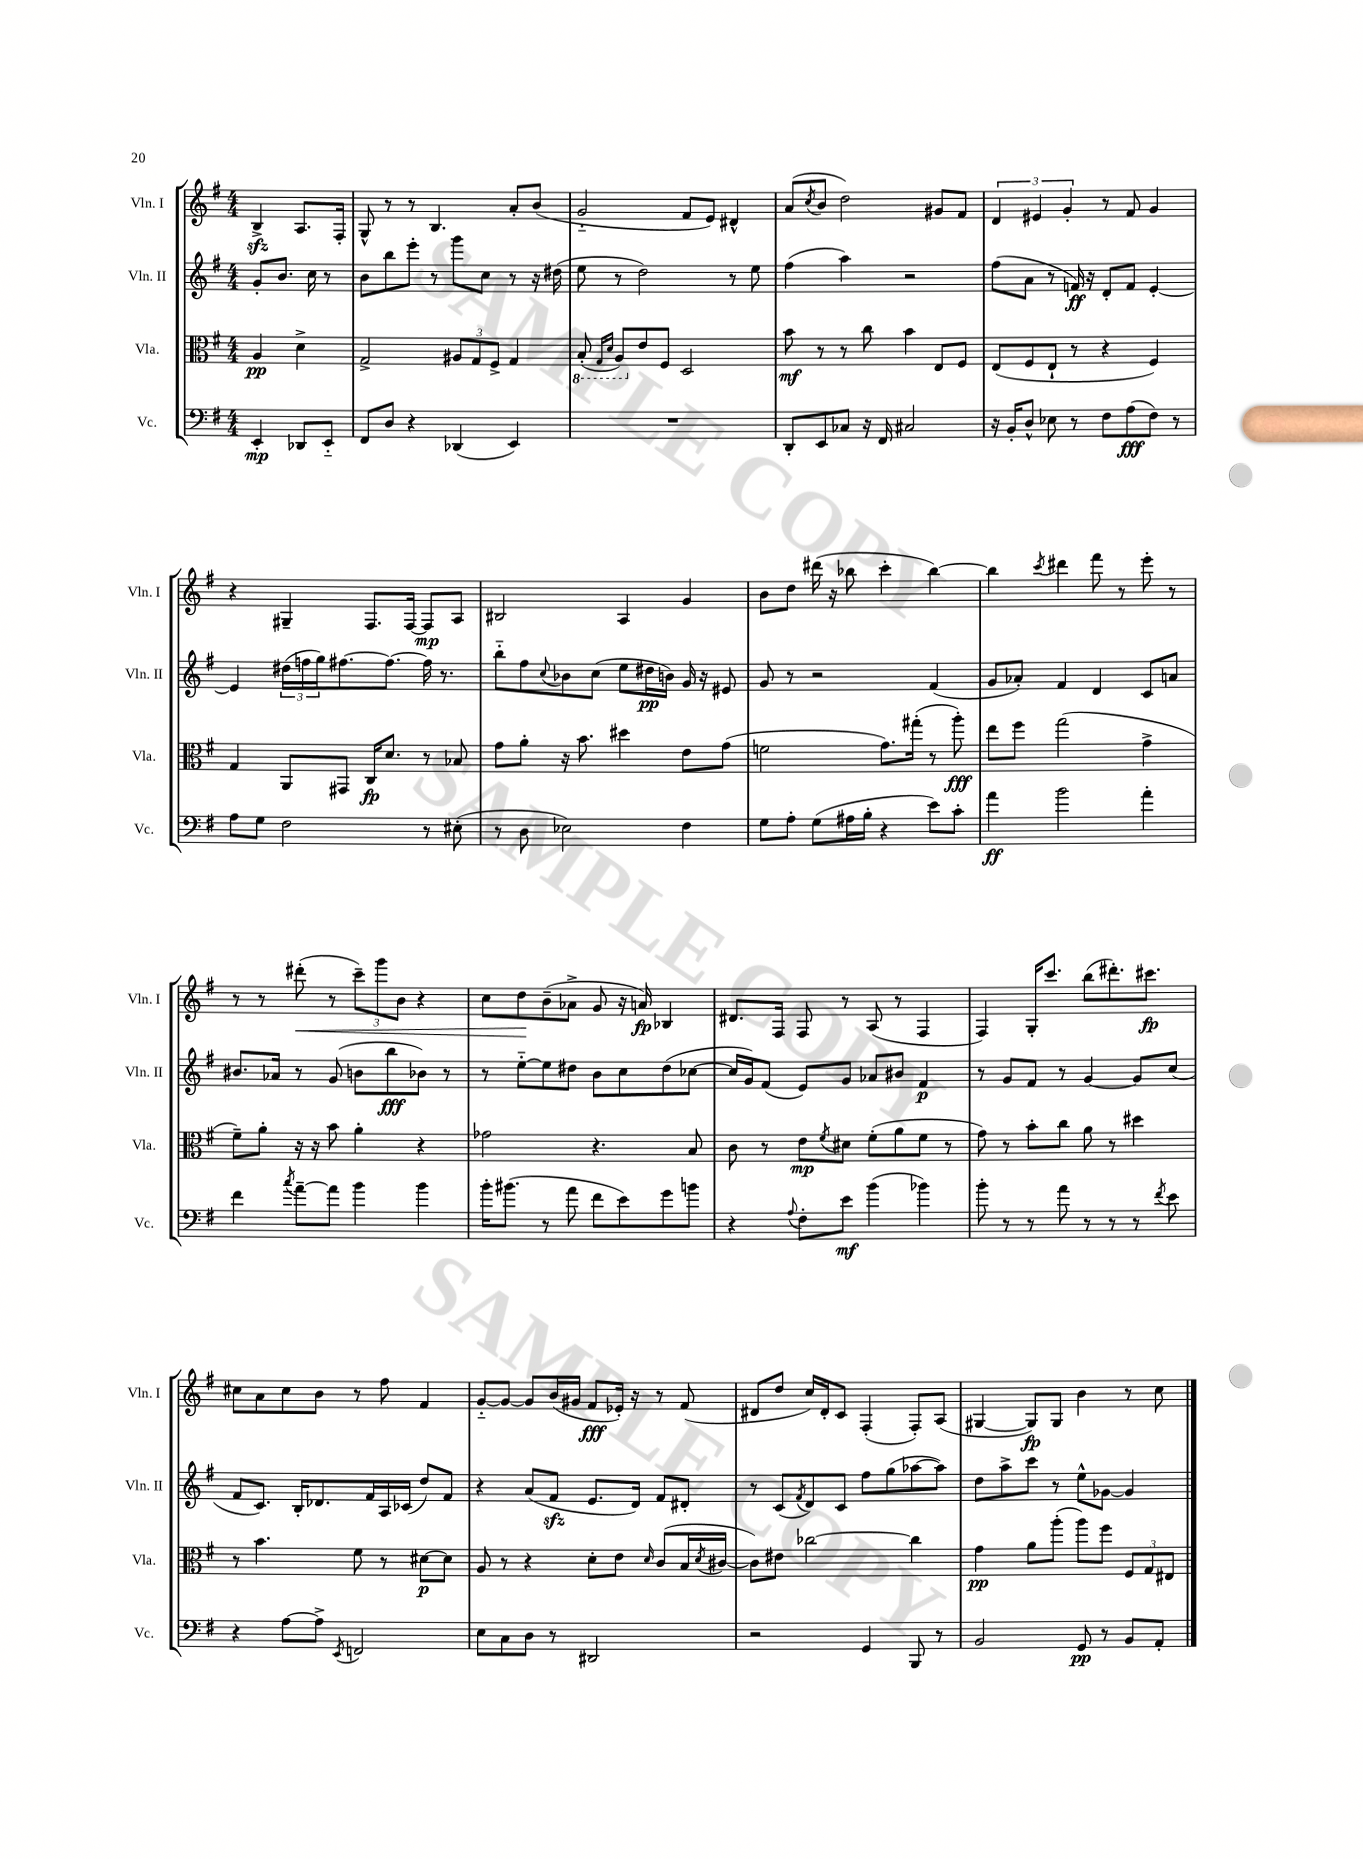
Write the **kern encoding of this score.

**kern	**kern	**kern	**kern
*staff4	*staff3	*staff2	*staff1
*clefF4	*clefC3	*clefG2	*clefG2
*k[f#]	*k[f#]	*k[f#]	*k[f#]
*M4/4	*M4/4	*M4/4	*M4/4
4EE'/	4A/	8g'/L	4B^/
.	.	8.b/J	.
8DD-/L	4d^\	.	8.A/L
.	.	16cc\	.
8EE'~/J	.	8r	.
.	.	.	16F#'/Jk
=	=	=	=
8FF#/L	2G^/	8b\L	8G^^/
8D/J	.	8bb\	8r
4r	.	8eee'\J	8r
.	.	8r	4.B/
(4DD-/	12A#/L	8ggg\L	.
.	12G/	.	.
.	.	8cc\J	.
.	12F#^/J	.	.
4EE/)	4G/	8r	8a'/L
.	.	16r	(8b/J
.	.	(16dd#\	.
=	=	=	=
1r	(8BB'/	8ee\	2g'~/
.	16qqGG/LL	.	.
.	16qqD/JJ	.	.
.	8AA/L)	8r	.
.	8e/	2dd\)	.
.	8F#/J	.	.
.	2D/	.	8f#/L
.	.	.	8e/J)
.	.	8r	4d#^^/
.	.	8ee\	.
=	=	=	=
8DD'/L	8b\	(4ff#\	(8a/L
.	.	.	8qcc/
8EE/	8r	.	8b/J
8C-/J	8r	4aa\)	2dd\)
16r	8cc\	.	.
16FF#/	.	.	.
2C#/	4b\	2r	.
.	8E/L	.	8g#/L
.	8F#/J	.	8f#/J
=	=	=	=
16r	(8E/L	(8ff#\L	6d/
16BB'/LK	.	.	.
8D^^/J	8F#/	8a\J	.
.	.	.	6e#/
8E-\	8E`/J	8r	.
.	.	.	6g'/
8r	8r	16f/)	.
.	.	16r	.
8F#\L	4r	8d'/L	8r
(8A\	.	8f/J	8f#/
8F#\J)	4F#/)	[4e'/	4g/
8r	.	.	.
=	=	=	=
8A\L	4G/	4e/]	4r
8G\J	.	.	.
2F#\	8AA/L	(24dd#\LL	4G#~/
.	.	24ff\	.
.	.	24gg\J)	.
.	8GG#/J	[8.ff#\	.
.	16C/LK	.	8.F#/L
.	8.d/J	8.ff#\_J	.
.	.	.	[16F#/Jk
8r	8r	16ff#\]	8F#/]L
.	.	8.r	.
(8E#'\	8B-/	.	8A/J
=	=	=	=
8r	8g\L	8bb'~\L	2B#/
8D\	8a'\J	8ff#\	.
.	.	8qqcc/	.
2E-\)	16r	8b-\	.
.	8.b\	.	.
.	.	(8cc\J	.
.	4dd#\	8ee\L	4A/
.	.	16dd#\L	.
.	.	16b\JJ)	.
4F#\	8e\L	16g/	4g/
.	.	16r	.
.	(8g\J	8e#/	.
=	=	=	=
8G\L	2f\	8g/	8b\L
8A'\J	.	8r	8dd\J
(8G\L	.	2r	(16ddd#\
.	.	.	16r
16A#\L	.	.	8bb-\
16B'\JJ	.	.	.
4r	8.g\L)	.	4ccc'\
.	(16gg#'\Jk	.	.
8e\L)	8r	(4f#/	[4bb-\)
8c'\J	8aa'\)	.	.
=	=	=	=
4a\	8ee\L	8g/L	4bb-\]
.	8ff#\J	8a-'/J)	.
.	.	.	8qccc/
2b\	(2gg\	4f#/	4ddd#\
.	.	4d/	8fff#\
.	.	.	8r
4a'\	4g^\	8c/L	8eee'\
.	.	8a/J	8r
=	=	=	=
4f#\	8f#~\L)	8.b#/L	8r
.	8a'\J	.	8r
.	.	16a-/Jk	.
8qcc/	.	.	.
[8a~\L	16r	8r	(8ddd#'\
.	16r	.	.
8a\]J	8b\	(8g/	8r
4b\	4a'\	8b\L	12ccc~\L)
.	.	.	12ggg\
.	.	8bb\	.
.	.	.	12b\J
4b\	4r	8b-\J)	4r
.	.	8r	.
=	=	=	=
16b'\LK	2g-\	8r	8cc\L
(8.b#\J	.	.	.
.	.	[8ee'~\L	8dd\
8r	.	8ee\]	(8b~\
8a\	.	8dd#\J	8a-^\J
8f#\L	4.r	8b\L	8g/
8e\)	.	8cc\	16r
.	.	.	16a/)
8g\	.	(8dd#\	4B-/
8b\J	8B/	[8cc-\J	.
=	=	=	=
4r	8c\	16cc-/]LL	8.d#/L
.	.	16g/J)	.
.	8r	(8f#/J	.
.	.	.	16F#/Jk
8qqA/	.	.	.
8F#'\L	8e\L	8e/L)	8F#/
.	8qf#/	.	.
8e\J	8d#\J	8g/J	8r
(4b\	(8f#'\L	8a-/L	(8A/
.	8a\	8b#/J	8r
4b-\)	8f#\J	4f#/	4F#/
.	8r	.	.
=	=	=	=
8b'\	8g\)	8r	4F#/)
8r	8r	8g/L	.
8r	8b'\L	8f#/J	16G'/LK
.	.	.	8.ccc/J
8a\	8cc\J	8r	.
8r	8a\	[4g/	(8bb\L
8r	8r	.	8.ddd#'\)
8r	4dd#\	8g/]L	.
.	.	.	8.ccc#\J
8qf#/	.	.	.
8e\	.	(8cc/J	.
=	=	=	=
4r	8r	8f#/L	8cc#\L
.	4.b\	8.c/J)	8a\
[8A\L	.	.	8cc#\
.	.	16B'/LK	.
8A^\]J	.	8.d-/	8b\J
8qEE/	.	.	.
2FF/	8f#\	.	8r
.	.	16f#/L	.
.	8r	16A/	8ff#\
.	.	(16c-/JJ	.
.	[8d#\L	8dd/L)	4f#/
.	8d#\]J	8f#/J	.
=	=	=	=
8E\L	8A/	4r	[8g'~/L
8C\	8r	.	8g/_J
8D\J	4r	(8a/L	8g/]L
8r	.	8f#/J	(16b/L
.	.	.	16g#/JJ
2DD#/	8d'\L	8.e/L	8f#/L
.	8e\J	.	16e-'/Jk)
.	.	16d/Jk)	16r
.	16qqd/	.	.
.	(8c/L	8f#/L	8r
.	16B/L	8d#'/J	(8f#/
.	8qd/	.	.
.	[16c#/JJ	.	.
=	=	=	=
2r	8c#\]L)	8r	8d#/L
.	8e#\J	(8c/L	8dd/J
.	.	8qf#/	.
.	[2cc-\	8d/)	16cc/LL)
.	.	.	16d#'/J
.	.	8c/J	8c/J
4GG/	.	8ff#\L	(4F#'/
.	.	(8gg\	.
8BBB/	4cc-\]	[8aa-\	8F#'/L)
8r	.	8aa-\]J)	(8A/J
=	=	=	=
2BB/	4g\	8dd\L	[4G#/
.	.	8aa^\	.
.	8a\L	8ccc\J	8G#/]L)
.	(8aa'\J	8r	8G#/J
8GG/	8aa\L)	8ee^^\L	4b\
8r	8ff#\J	[8g-\J	.
8BB/L	12F#/L	4g-/]	8r
.	12G/	.	.
8AA'/J	.	.	8cc\
.	12E#/J	.	.
==	==	==	==
*-	*-	*-	*-
